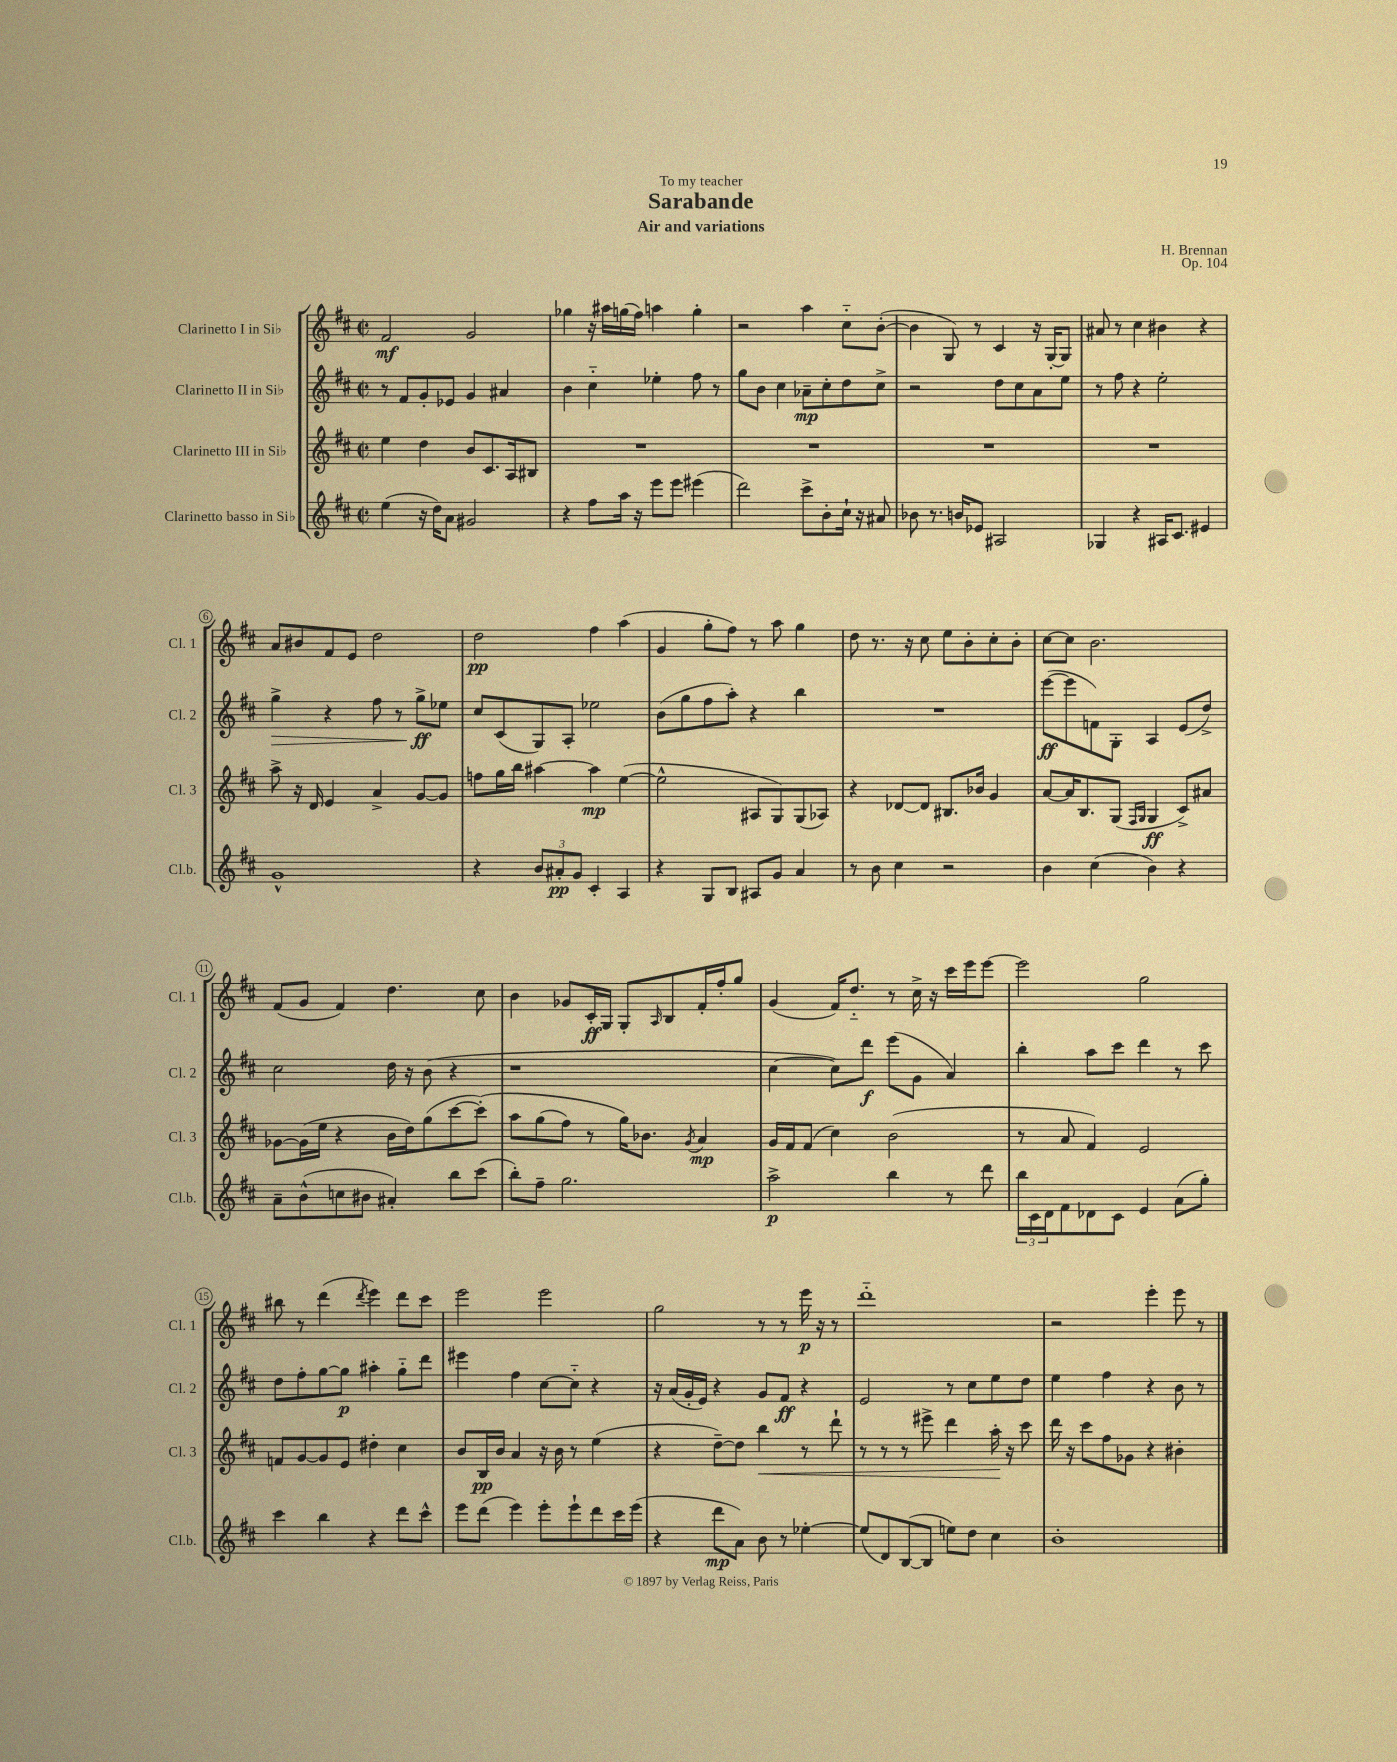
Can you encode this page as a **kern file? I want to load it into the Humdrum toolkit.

**kern	**dynam	**kern	**dynam	**kern	**dynam	**kern	**dynam
*part4	*part4	*part3	*part3	*part2	*part2	*part1	*part1
*staff4	*staff4	*staff3	*staff3	*staff2	*staff2	*staff1	*staff1
*I"Clarinetto basso in Si♭	*	*I"Clarinetto III in Si♭	*	*I"Clarinetto II in Si♭	*	*I"Clarinetto I in Si♭	*
*I'Cl.b.	*	*I'Cl. 3	*	*I'Cl. 2	*	*I'Cl. 1	*
*clefG2	*	*clefG2	*	*clefG2	*	*clefG2	*
*k[f#c#]	*	*k[f#c#]	*	*k[f#c#]	*	*k[f#c#]	*
*M2/2	*	*M2/2	*	*M2/2	*	*M2/2	*
*met(c|)	*	*met(c|)	*	*met(c|)	*	*met(c|)	*
=1	=1	=1	=1	=1	=1	=1	=1
(4ee\	.	4ee\	.	8r	.	2f#/	mf
.	.	.	.	8f#/L	.	.	.
16r	.	4dd\	.	8g'/	.	.	.
16dd\KL)	.	.	.	.	.	.	.
8a\J	.	.	.	8e-X/J	.	.	.
2g#X/	.	8b/L	.	4g/	.	2g/	.
.	.	8.c#/	.	.	.	.	.
.	.	.	.	4a#X/	.	.	.
.	.	16A/k	.	.	.	.	.
.	.	8B#X/J	.	.	.	.	.
=2	=2	=2	=2	=2	=2	=2	=2
4r	.	1r	.	4b\	.	4gg-X\	.
8ff#\L	.	.	.	4cc#\	.	16r	.
.	.	.	.	.	.	16aa#X\LL	.
16aa\Jk	.	.	.	.	.	(16ggn\	.
16r	.	.	.	.	.	16ff#\JJ)	.
8eee\L	.	.	.	4ee-X'\	.	4aan\	.
8eee\J	.	.	.	.	.	.	.
(4eee#X\	.	.	.	8ff#\	.	4gg'\	.
.	.	.	.	8r	.	.	.
=3	=3	=3	=3	=3	=3	=3	=3
2ddd\)	.	1r	.	8gg\L	.	2r	.
.	.	.	.	8b\J	.	.	.
.	.	.	.	4cc#\	.	.	.
8ccc#^\L	.	.	.	8a-X~\L	mp	4aa\	.
8b'\	.	.	.	8cc#'\	.	.	.
16cc#`\Jk	.	.	.	8dd\	.	8cc#\L	.
16r	.	.	.	.	.	.	.
8a#X/	.	.	.	8cc#^\J	.	([8b'\J	.
=4	=4	=4	=4	=4	=4	=4	=4
8b-X\	.	1r	.	2r	.	4b\]	.
8.r	.	.	.	.	.	.	.
.	.	.	.	.	.	8G/)	.
16bn/KL	.	.	.	.	.	.	.
8e-X/J	.	.	.	.	.	8r	.
2A#X/	.	.	.	8dd\L	.	4c#/	.
.	.	.	.	8cc#\	.	.	.
.	.	.	.	8a\	.	16r	.
.	.	.	.	.	.	[16G'/KL	.
.	.	.	.	8ee\J	.	8G/J]	.
=5	=5	=5	=5	=5	=5	=5	=5
4G-X/	.	1r	.	8r	.	8a#X/	.
.	.	.	.	8ff#\	.	8r	.
4r	.	.	.	4r	.	4cc#\	.
16A#X/KL	.	.	.	2ee'\	.	4b#X\	.
8.c#/J	.	.	.	.	.	.	.
4e#X/	.	.	.	.	.	4r	.
!!LO:LB:g=z
=6	=6	=6	=6	=6	=6	=6	=6
!	!	!	!	!	!LO:HP:b	!	!
1g^^	.	8aa^\	.	4gg^\	>	8a/L	.
.	.	16r	.	.	.	8b#X/	.
.	.	16d/	.	.	.	.	.
.	.	4e/	.	4r	.	8f#/	.
.	.	.	.	.	.	8e/J	.
.	.	4a^/	.	8ff#\	.	2dd\	.
.	.	.	.	8r	.	.	.
.	.	[8g/L	.	8gg^\L	ff	.	.
.	.	8g/J]	.	8ee-X\J	]	.	.
=7	=7	=7	=7	=7	=7	=7	=7
4r	.	8ffn\L	.	8cc#/L	.	2dd\	pp
.	.	16gg\L	.	(8c#/	.	.	.
.	.	16bb\JJ	.	.	.	.	.
12b/L	.	[4aa#X\	.	8G/)	.	.	.
12a#X'/	pp	.	.	.	.	.	.
.	.	.	.	8A'/J	.	.	.
12g/J	.	.	.	.	.	.	.
4c#'/	.	4aa#\]	mp	2ee-X\	.	4ff#\	.
4A/	.	([4ee\	.	.	.	(4aa\	.
=8	=8	=8	=8	=8	=8	=8	=8
4r	.	2ee^^\]	.	(8b\L	.	4g/	.
.	.	.	.	8gg\	.	.	.
8G/L	.	.	.	8ff#\	.	8gg'\L	.
8B/J	.	.	.	8aa'\J)	.	8ff#\J)	.
8A#X/L	.	8A#X/L	.	4r	.	8r	.
8g/J	.	8G/)	.	.	.	8aa\	.
4a/	.	(8G/	.	4bb\	.	4gg\	.
.	.	8A-X/J)	.	.	.	.	.
=9	=9	=9	=9	=9	=9	=9	=9
8r	.	4r	.	1r	.	8dd\	.
8b\	.	.	.	.	.	8.r	.
4cc#\	.	[8d-X/L	.	.	.	.	.
.	.	.	.	.	.	16r	.
.	.	8d-/J]	.	.	.	8cc#\	.
2r	.	8.B#X/L	.	.	.	8ee\L	.
.	.	.	.	.	.	8b'\	.
.	.	16b-X/Jk	.	.	.	.	.
.	.	4g/	.	.	.	8cc#'\	.
.	.	.	.	.	.	8b'\J	.
=10	=10	=10	=10	=10	=10	=10	=10
4b\	.	[8a/L	.	([8eee\L	ff	[8cc#\L	.
.	.	16a/K]	.	8eee\]	.	8cc#\J]	.
.	.	8.B/	.	.	.	.	.
(4cc#\	.	.	.	8fn\)	.	2.b\	.
.	.	(8G/J	.	8G'\J	.	.	.
.	.	16qqF#/LL	.	.	.	.	.
.	.	16qqG/JJ	.	.	.	.	.
4b\)	.	4G/	ff	4A/	.	.	.
4r	.	8c#^/L)	.	(8e/L	.	.	.
.	.	8a#X/J	.	8dd^/J)	.	.	.
!!LO:LB:g=z
=11	=11	=11	=11	=11	=11	=11	=11
8a~\L	.	[8g-X\L	.	2cc#\	.	(8f#/L	.
(8b^^\	.	(16g-\L]	.	.	.	8g/J	.
.	.	16ee\JJ	.	.	.	.	.
8ccn\	.	4r	.	.	.	4f#/)	.
8b#X\J	.	.	.	.	.	.	.
4a#X'/)	.	16b\LL	.	16dd\	.	4.dd\	.
.	.	16dd\J)	.	16r	.	.	.
.	.	(8gg\	.	(8b\	.	.	.
8bb\L	.	[8ccc#\	.	4r	.	.	.
(8ccc#\J	.	(8ccc#'\J])	.	.	.	8cc#\	.
=12	=12	=12	=12	=12	=12	=12	=12
8bb'\L)	.	8aa\L	.	1r	.	4b\	.
8ff#~\J	.	(8gg\	.	.	.	.	.
2.gg\	.	8ff#\J)	.	.	.	8g-X/L	.
.	.	8r	.	.	.	16c#'/L	ff
.	.	.	.	.	.	16G/JJ	.
.	.	16gg\KL)	.	.	.	8G'/L	.
.	.	8.b-X\J	.	.	.	.	.
.	.	.	.	.	.	16qqA/	.
.	.	.	.	.	.	8B/	.
.	.	8qg/	.	.	.	.	.
.	.	4a/	mp	.	.	16f#'/L	.
.	.	.	.	.	.	16ff#'/J	.
.	.	.	.	.	.	8gg/J	.
=13	=13	=13	=13	=13	=13	=13	=13
2aa^\	p	16g/LL	.	[4cc#\	.	(4g/	.
.	.	16f#/J	.	.	.	.	.
.	.	(8f#/J	.	.	.	.	.
.	.	4cc#\)	.	8cc#\L])	.	16f#/KL)	.
.	.	.	.	.	.	8.dd/J	.
.	.	.	.	8ddd\J	f	.	.
4bb\	.	(2b\	.	(8eee\L	.	8r	.
.	.	.	.	8g\J	.	16cc#^\	.
.	.	.	.	.	.	16r	.
8r	.	.	.	4a/)	.	16ccc#\LL	.
.	.	.	.	.	.	16eee\J	.
8ddd\	.	.	.	.	.	[8eee\J	.
=14	=14	=14	=14	=14	=14	=14	=14
24bb\LL	.	8r	.	4bb'\	.	2eee\]	.
24c#\	.	.	.	.	.	.	.
24d\J	.	.	.	.	.	.	.
8f#\	.	8a/	.	.	.	.	.
8d-X\	.	4f#/)	.	8aa\L	.	.	.
8c#\J	.	.	.	8ccc#\J	.	.	.
4e/	.	2e/	.	4ddd\	.	2gg\	.
(8a\L	.	.	.	8r	.	.	.
8gg'\J)	.	.	.	8ccc#\	.	.	.
!!LO:LB:g=z
=15	=15	=15	=15	=15	=15	=15	=15
4ccc#\	.	8fn/L	.	8dd\L	.	8bb#X\	.
.	.	[8g/	.	8ff#'\	.	8r	.
4bb\	.	8g/]	.	[8gg\	.	(4ddd\	.
.	.	8e/J	.	8gg\J]	p	.	.
.	.	.	.	.	.	8qddd/	.
4r	.	4dd#X'\	.	4aa#X'\	.	4eee\)	.
8ddd\L	.	4cc#\	.	8gg\L	.	8ddd\L	.
8ccc#^^\J	.	.	.	8ddd\J	.	8ccc#\J	.
=16	=16	=16	=16	=16	=16	=16	=16
8eee\L	.	8b/L	.	4eee#X\	.	2eee\	.
(8ddd\J	.	16B/L	pp	.	.	.	.
.	.	16b/JJ	.	.	.	.	.
4eee\)	.	4a/	.	4ff#\	.	.	.
8eee'\L	.	16r	.	[8cc#\L	.	2eee\	.
.	.	16b\	.	.	.	.	.
8eee`\	.	8r	.	8cc#\J]	.	.	.
8ddd\	.	(4ee\	.	4r	.	.	.
16ccc#\L	.	.	.	.	.	.	.
(16eee\JJ	.	.	.	.	.	.	.
=17	=17	=17	=17	=17	=17	=17	=17
4r	.	4r	.	16r	.	2gg\	.
.	.	.	.	(16a/LL	.	.	.
.	.	.	.	16g'/	.	.	.
.	.	.	.	16e/JJ)	.	.	.
8ddd\L	mp	[8dd~\L)	.	4r	.	.	.
8a\J)	.	8dd\J]	.	.	.	.	.
!	!	!	!LO:HP:b	!	!	!	!
8b\	.	4bb\	<	8g/L	.	8r	.
8r	.	.	.	8f#/J	ff	8r	.
[4ee-X'\	.	8r	.	4r	.	16eee\	p
.	.	.	.	.	.	16r	.
.	.	8ddd`\	.	.	.	8r	.
=18	=18	=18	=18	=18	=18	=18	=18
(8ee-/L]	.	8r	.	2e/	.	1ddd	.
8d/)	.	8r	.	.	.	.	.
([8B/	.	8r	.	.	.	.	.
8B/J]	.	8eee#X^\	.	.	.	.	.
8een\L)	.	4ddd\	.	8r	.	.	.
8dd\J	.	.	.	8cc#\L	.	.	.
4cc#\	.	16aa'\	.	8ee\	.	.	.
.	.	16r	[	.	.	.	.
.	.	8ccc#\	.	8dd\J	.	.	.
=19	=19	=19	=19	=19	=19	=19	=19
1b'	.	16ddd\	.	4ee\	.	2r	.
.	.	16r	.	.	.	.	.
.	.	8ccc#\L	.	.	.	.	.
.	.	8ff#\	.	4ff#\	.	.	.
.	.	8g-X\J	.	.	.	.	.
.	.	4r	.	4r	.	4eee'\	.
.	.	4b#X'\	.	8b\	.	8eee\	.
.	.	.	.	8r	.	8r	.
==	==	==	==	==	==	==	==
*-	*-	*-	*-	*-	*-	*-	*-
